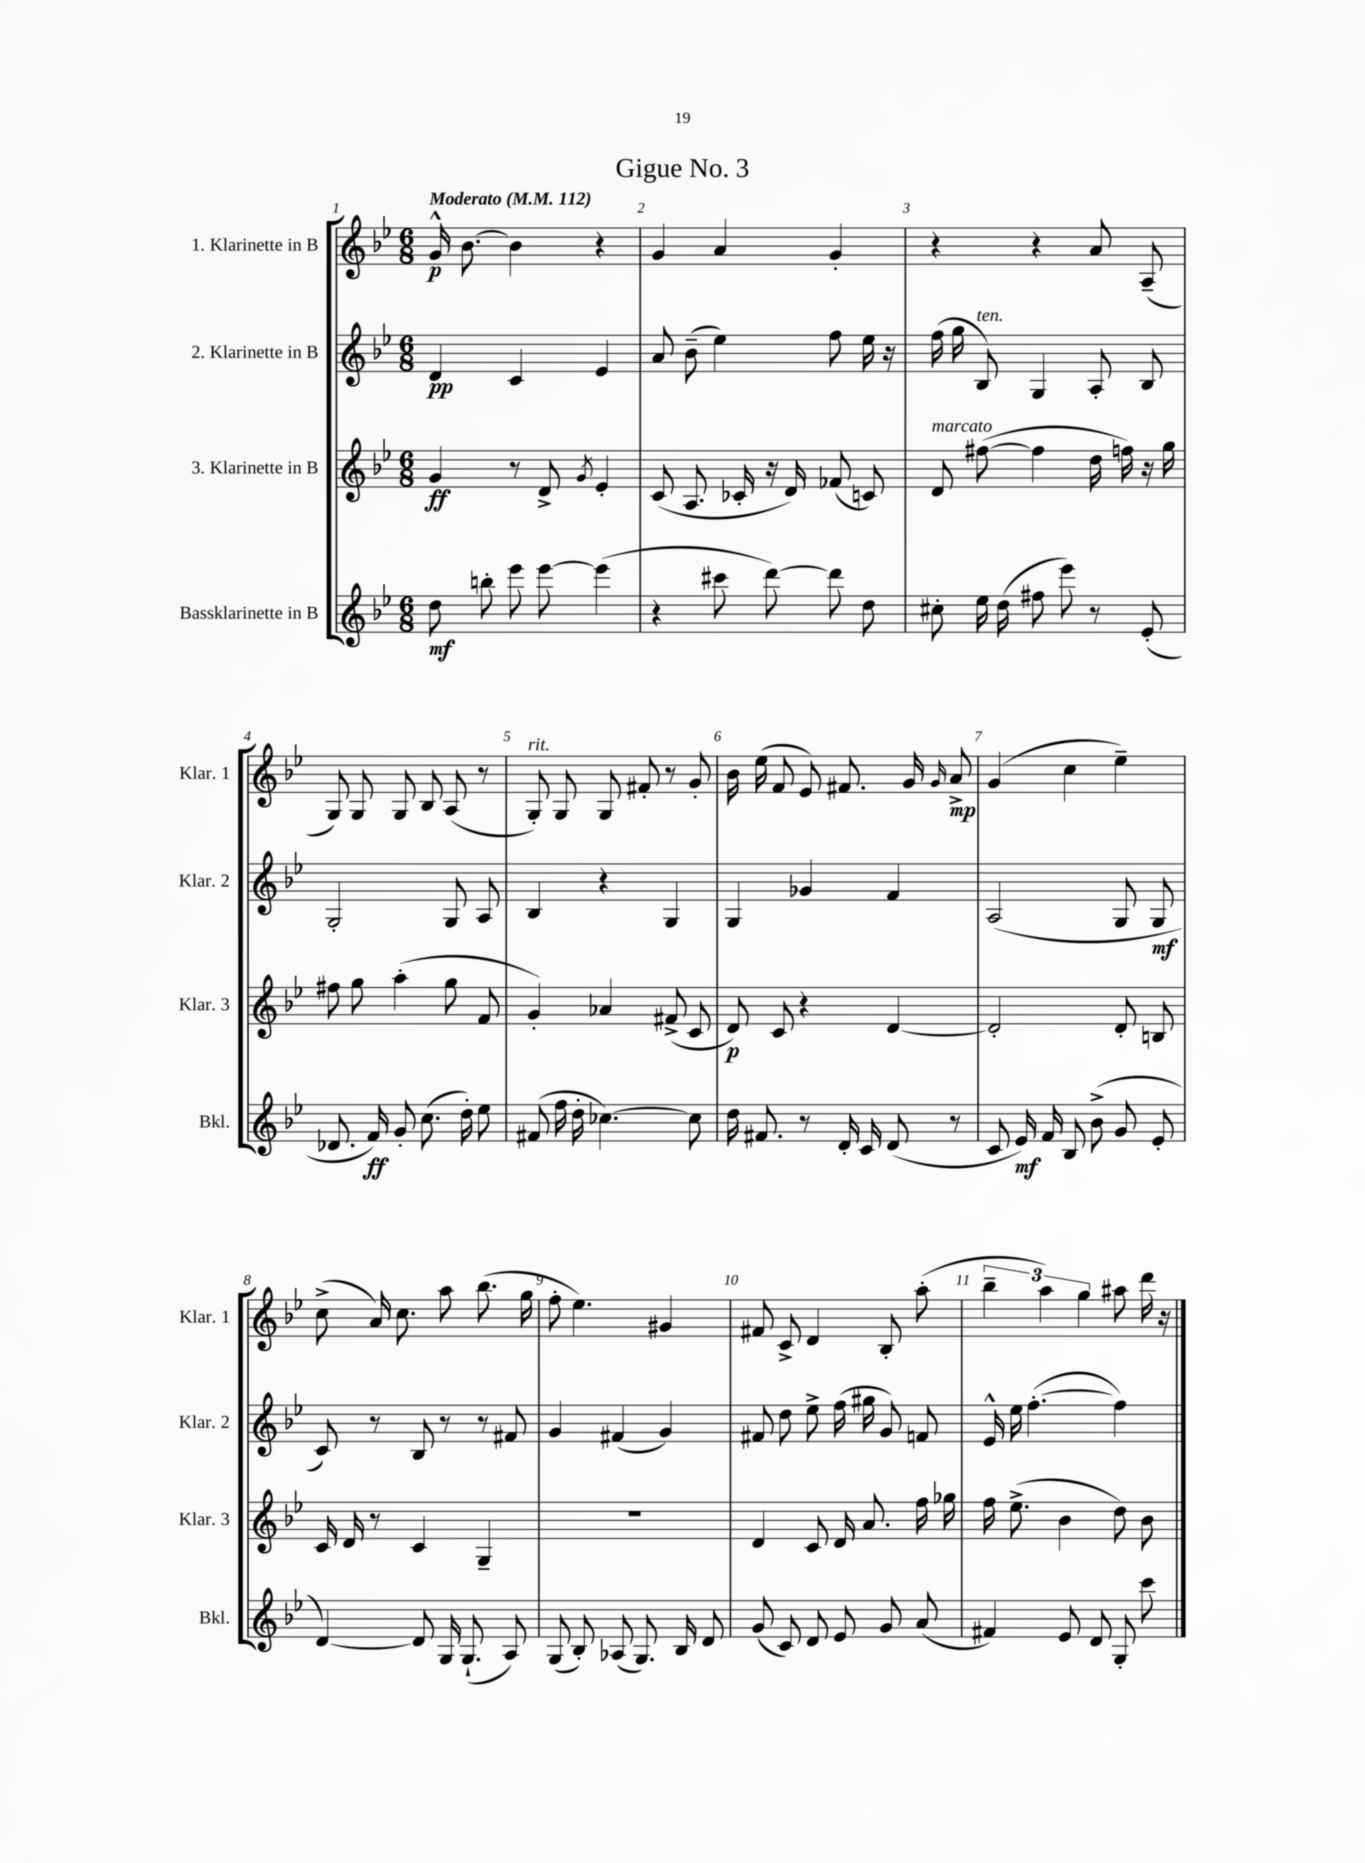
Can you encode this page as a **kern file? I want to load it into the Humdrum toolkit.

**kern	**kern	**kern	**kern
*staff4	*staff3	*staff2	*staff1
*clefG2	*clefG2	*clefG2	*clefG2
*k[b-e-]	*k[b-e-]	*k[b-e-]	*k[b-e-]
*M6/8	*M6/8	*M6/8	*M6/8
*MM112	*MM112	*MM112	*MM112
8dd	4g	4d	16g^^
.	.	.	[8.b-
8bb'	.	.	.
8eee-	8r	4c	4b-]
[8eee-	8d^	.	.
.	8qg	.	.
(4eee-]	4e-'	4e-	4r
=	=	=	=
4r	(8c	8a	4g
.	8.A	(8b-~	.
8ccc#	.	4ee-)	4a
.	16c-'	.	.
[8ddd)	16r	.	.
.	16d)	.	.
8ddd]	(8f-	8ff	4g'
8dd	8c)	16ee-	.
.	.	16r	.
=	=	=	=
8cc#'	8d	(16ff	4r
.	.	16gg	.
16ee-	([8ff#	8B-)	.
(16dd	.	.	.
8ff#	4ff#]	4G	4r
8eee-)	.	.	.
8r	16dd	8A'	8a
.	16ff)	.	.
(8e-'	16r	8B-	(8A~
.	16gg	.	.
=	=	=	=
8.d-	8ff#	2G'	8G)
.	8gg	.	8G
16f)	.	.	.
8g'	(4aa'	.	8G
(8.cc	.	.	8B-
.	8gg	8G	(8A
16dd')	.	.	.
8ee-	8f	8A	8r
=	=	=	=
(8f#	4g')	4B-	8G')
16ff	.	.	8G
16dd'	.	.	.
[4.cc-)	4a-	4r	8G
.	.	.	8f#'
.	(8f#^	4G	8r
8cc-]	8c	.	8g'
=	=	=	=
16dd	8d)	4G	16b-
8.f#	.	.	(16ee-
.	8c	.	8f
8r	4r	4g-	8e-)
16d'	.	.	8.f#
16c	.	.	.
(8d	[4d	4f	.
.	.	.	16g
.	.	.	16qqg
8r	.	.	8a^
=	=	=	=
8c	2d']	(2A	(4g
16e-)	.	.	.
16f	.	.	.
8B-	.	.	4cc
(8b-^	.	.	.
8g	8d'	8G	4ee-~)
8e-'	8B	8G	.
=	=	=	=
[4d)	16c	8c)	(8cc^
.	16d	.	.
.	8r	8r	16a)
.	.	.	8.cc
8d]	4c	8B-	.
16G	.	8r	8aa
(8.G`	.	.	.
.	4G~	8r	(8.bb-
8A)	.	8f#	.
.	.	.	16gg
=	=	=	=
(8G	2.r	4g	8ff'
8B-')	.	.	4.ee-)
(8A-	.	(4f#	.
8.G)	.	.	.
.	.	4g)	4g#
16B-	.	.	.
8d	.	.	.
=	=	=	=
(8g	4d	8f#	8f#
8c)	.	8dd	8c^
8d	8c	8ee-^	4d
8e-	16d	(16ff	.
.	8.a	16gg#	.
8g	.	8g)	8B-'
(8a	16ff	8f	(8aa'
.	16gg-	.	.
=	=	=	=
4f#)	16ff	16e-^^	6bb-~
.	(8.ee-^	16ee-	.
.	.	([4.ff'	.
.	.	.	6aa)
8e-	4b-	.	.
.	.	.	6gg
8d	.	.	.
8G'	8dd)	4ff])	8aa#
8ccc	8b-	.	16ddd
.	.	.	16r
==	==	==	==
*-	*-	*-	*-
